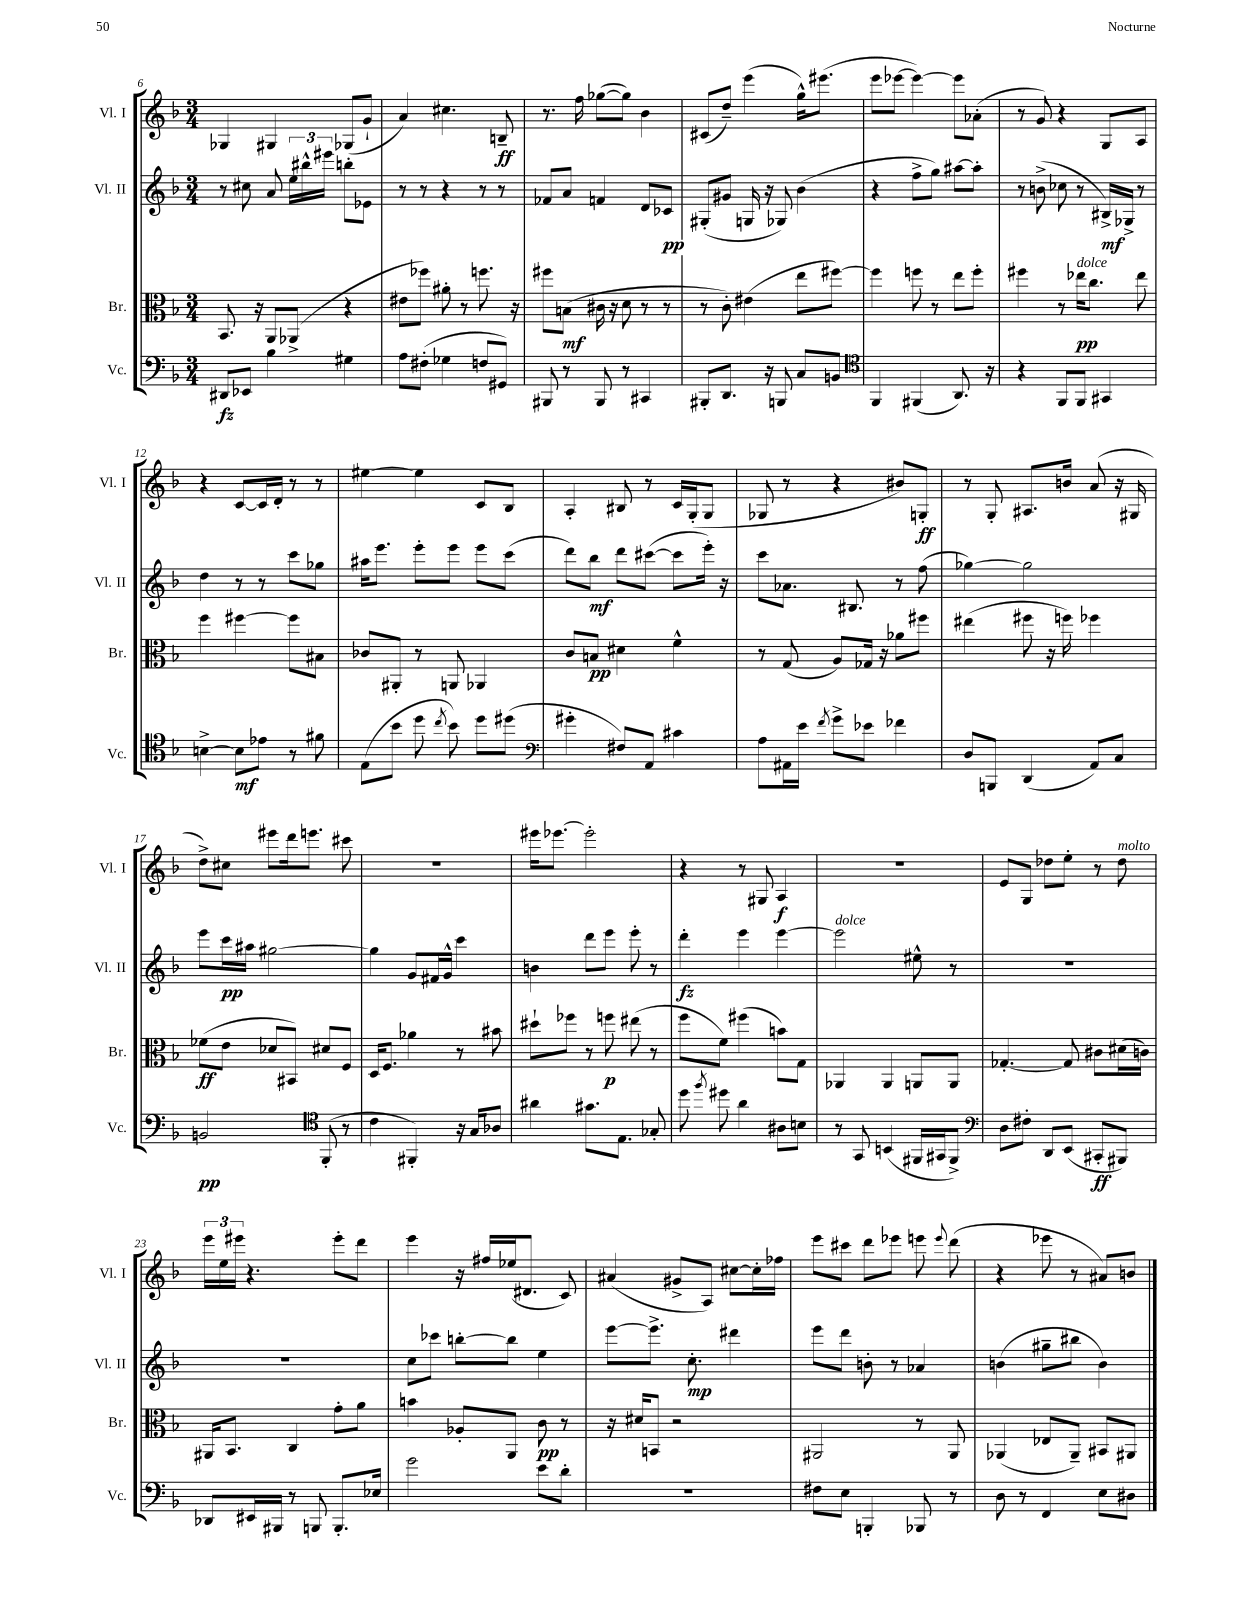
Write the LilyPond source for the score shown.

<<
\new StaffGroup <<
\new Staff = "s0" \with { instrumentName = "Vl. I" shortInstrumentName = "Vl. I" } {
    \clef treble \key f \major \numericTimeSignature \time 3/4
    \autoBeamOff ges4 gis4 ges8[( g'8]-! |
    a'4) cis''4. b8--\ff |
    r8. f''16 ges''8[~( ges''8]) bes'4 |
    cis'8[( d''8]--) e'''4( g''16[-^) eis'''8.]( |
    e'''8[ ees'''8]~ ees'''4~) ees'''8[ aes'8]-.( |
    r8 g'8) r4 g8[ a8] |
    r4 c'8[~ c'16 d'16]-. r8 r8 |
    eis''4~ eis''4 c'8[ bes8] |
    a4-. bis8 r8 c'16[ g16-.( g8] |
    ges8 r8 r4 bis'8[) g8]-.\ff |
    r8 g8-. ais8.[ b'16] a'8( r16 gis16 |
    d''8[->) cis''8] eis'''8[ d'''16 e'''8.] cis'''8 |
    R2. |
    eis'''16[ ees'''8.]~ ees'''2-. |
    r4 r8 gis8 a4\f |
    R2. |
    e'8[ g8] des''8[ e''8]-. r8 des''8^\markup { \italic "molto" } |
    \tuplet 3/2 { e'''16[ e''16 eis'''16] } r4. eis'''8[-. d'''8] |
    e'''4 r16 fis''16[ ees''16( dis'8.] c'8) |
    ais'4( gis'8[-> a8]) cis''8[~ cis''16-. fes''16] |
    e'''8[ cis'''8] d'''8[ ees'''8] e'''8 \appoggiatura { e'''8 } d'''8( |
    r4 ees'''8 r8 ais'8[) b'8] \bar "|." |
}
\new Staff = "s1" \with { instrumentName = "Vl. II" shortInstrumentName = "Vl. II" } {
    \clef treble \key f \major \numericTimeSignature \time 3/4
    \autoBeamOff r8 cis''8 a'8 \tuplet 3/2 { e''16[ bis''16-^ eis'''16] } b''8[-. ees'8] |
    r8 r8 r4 r8 r8 |
    fes'8[ a'8] f'4 d'8[ ces'8]\pp |
    gis8[-.( gis'8] g16 r16 ges8) bes'4( |
    r4 f''8[-> g''8]) ais''8[~ ais''8]-. |
    r8 b'8->( ces''8 r8 bis16[->\mf) ges16]-> r8 |
    d''4 r8 r8 c'''8[ ges''8] |
    ais''16[ e'''8.] e'''8[-. e'''8] e'''8[ c'''8]( |
    d'''8[) bes''8]\mf d'''8[ cis'''8]~( cis'''8[ e'''16]-.) r16 |
    c'''8[ aes'8.] bis8. r8 f''8( |
    ges''4~) ges''2 |
    e'''8[ c'''16\pp ais''16] gis''2~ |
    gis''4 g'8[ fis'16 g'16]-^ c'''4 |
    b'4 d'''8[ e'''8] e'''8-. r8 |
    d'''4-.\fz e'''4 e'''4~ |
    e'''2^\markup { \italic "dolce" } eis''8-^ r8 |
    R2. |
    R2. |
    c''8[ ces'''8] b''8[~-. b''8] e''4 |
    e'''8[~ e'''8.]-> c''8.-.\mp dis'''4 |
    e'''8[ d'''8] b'8-. r8 aes'4 |
    b'4( gis''8[-- bis''8] b'4) \bar "|." |
}
\new Staff = "s2" \with { instrumentName = "Br." shortInstrumentName = "Br." } {
    \clef alto \key f \major \numericTimeSignature \time 3/4
    \autoBeamOff bes,8. r16 a,8[ aes,8]->( r4 |
    eis'8[ fes''8]) ais'8-. r8 f''8. r16 |
    fis''8[ b8]\mf( cis'16 r16 d'8 r8 r8 |
    r8 c'8-.) eis'4( e''8[ fis''8]~) |
    fis''4 f''8 r8 e''8[ f''8]-. |
    fis''4 r8 ees''16[\pp^\markup { \italic "dolce" } c''8.] ees''8 |
    f''4 fis''4~ fis''8[ bis8] |
    ces'8[ ais,8]-. r8 a,8 aes,4 |
    c'8[ b8]\pp dis'4 f'4-^ |
    r8 g8( a8[) ges16] r16 aes'8[ fis''8] |
    eis''4( fis''8 r16 f''16) fes''4 |
    fes'8[\ff( e'8] des'8[ bis,8]) dis'8[ f8] |
    d16[ f8.] aes'4 r8 bis'8 |
    dis''8[-! fes''8] r8 f''8\p eis''8( r8 |
    f''8[ f'8]) fis''4( b'8[) g8] |
    aes,4 aes,4 a,8[ a,8] |
    ges4.~-. ges8 cis'8[ dis'16( c'16]) |
    ais,16[ bes,8.] c4 g'8[-. a'8] |
    b'4 aes8[-. a,8] c'8\pp r8 |
    r16 dis'16[ b,8] r2 |
    ais,2 r8 ais,8 |
    aes,4( ees8[ aes,8]--) bis,8[ ais,8] \bar "|." |
}
\new Staff = "s3" \with { instrumentName = "Vc." shortInstrumentName = "Vc." } {
    \clef bass \key f \major \numericTimeSignature \time 3/4
    \autoBeamOff dis,8[\fz ees,8] bes4 gis4 |
    a8[ fis8]-.( ges4 f8[ gis,8]) |
    bis,,8 r8 bis,,8 r8 cis,4 |
    bis,,8[-. d,8.] r16 b,,8 c8[ b,8] |
    \clef tenor f,4 fis,4( a,8.) r16 |
    r4 f,8[ f,8] gis,4 |
    b4~-> b8[\mf ees'8] r8 fis'8 |
    e8[( bes'8] d''8 \acciaccatura { c''8 } bes'8) d''8[ dis''8]( |
    \clef bass gis'4-. fis8[) a,8] cis'4 |
    a8[ ais,16 e'16] \acciaccatura { f'8 } g'8[-> ees'8] fes'4 |
    d8[ b,,8] d,4( a,8[) c8] |
    b,2\pp \clef tenor f,8-.( r8 |
    c'4 fis,4-.) r16 g16[ aes8] |
    ais'4 gis'8.[ e8.] ges8-. |
    d''8 \acciaccatura { f''8 } dis''8 a'4 ais8[ b8] |
    r8 g,8 b,4( fis,16[ gis,16 fis,8]->) |
    \clef bass d8[ fis8]-. d,8[ e,8]( cis,8[-.\ff bis,,8]) |
    des,8[ eis,16 bis,,16] r8 b,,8 b,,8.[-. ees16] |
    g'2 e'8[ d'8]-. |
    r2. |
    fis8[ e8] b,,4-. bes,,8 r8 |
    d8 r8 f,4 e8[ dis8] \bar "|." |
}
>>
>>
\layout { \context { \Score currentBarNumber = #6 } }
